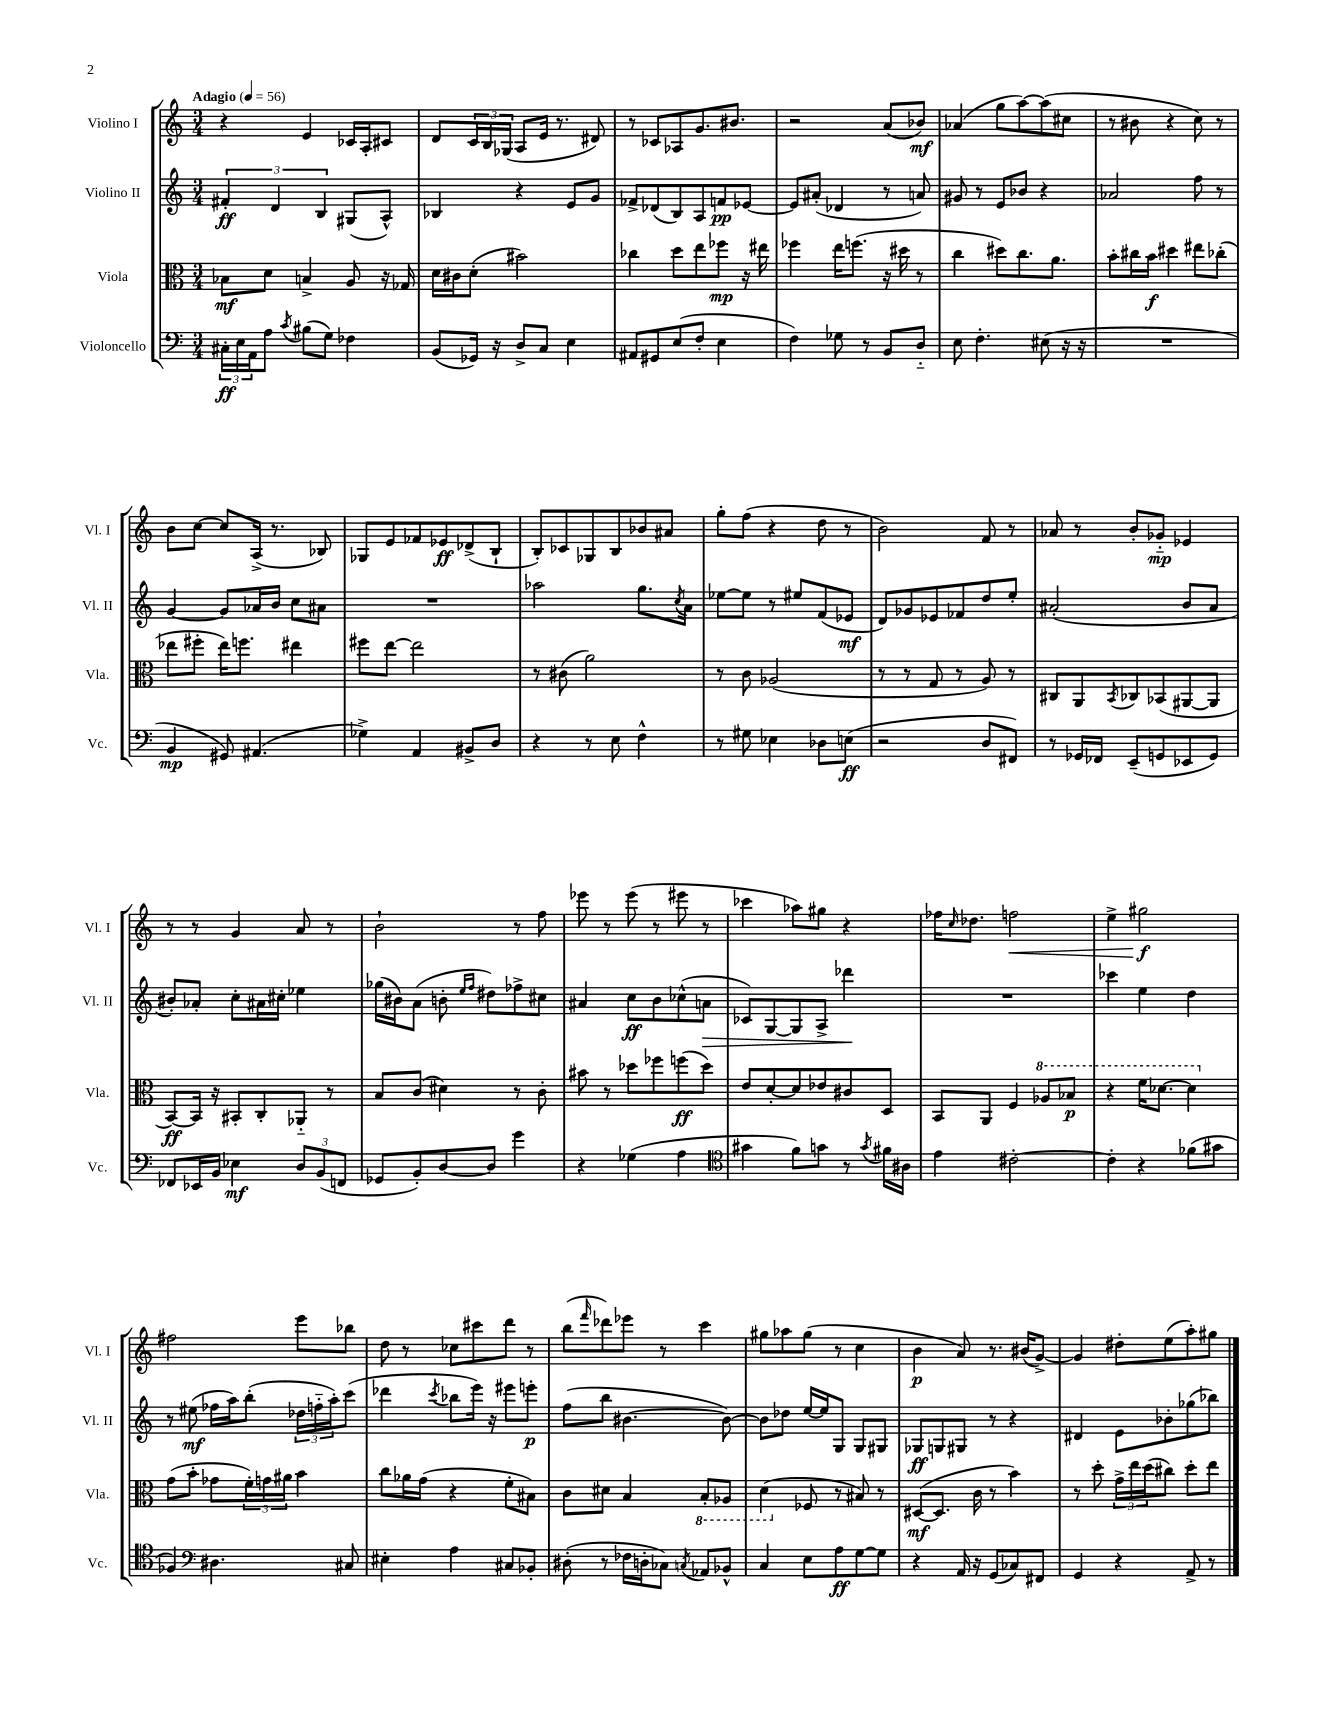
<<
\new StaffGroup <<
\new Staff = "s0" \with { instrumentName = "Violino I" shortInstrumentName = "Vl. I" } {
    \clef treble \key c \major \numericTimeSignature \time 3/4 \tempo "Adagio" 4 = 56
    r4 e'4 ces'16 a16-. cis'8 |
    d'8 \tuplet 3/2 { c'16 b16 ges16( } a8 e'16 r8. dis'8) |
    r8 ces'8 aes8 g'8. bis'8. |
    r2 a'8( bes'8\mf) |
    aes'4( g''8 a''8~) a''8( cis''8 |
    r8 bis'8 r4 c''8) r8 |
    b'8 c''8~ c''8 a16->( r8. bes8) |
    ges8 e'8 fes'8 ees'8\ff des'8->( b8-! |
    b8-.) ces'8 ges8 b8 bes'8 ais'8 |
    g''8-. f''8( r4 d''8 r8 |
    b'2) f'8 r8 |
    aes'8 r8 b'8-. ges'8-_\mp ees'4 |
    r8 r8 g'4 a'8 r8 |
    b'2-! r8 f''8 |
    ees'''8 r8 ees'''8( r8 eis'''8 r8 |
    ces'''4 aes''8) gis''8 r4 |
    fes''16 \grace { c''16 } des''8. f''2\< |
    e''4-> gis''2\f\! |
    fis''2 e'''8 bes''8 |
    d''8 r8 ces''8 cis'''8 d'''8 r8 |
    b''8( \grace { f'''16 } des'''8) ees'''8 r8 c'''4 |
    gis''8 aes''8 gis''8( r8 c''4 |
    b'4\p a'8) r8. bis'16( g'8~->) |
    g'4 dis''8-. e''8( a''8-.) gis''8 \bar "|." |
}
\new Staff = "s1" \with { instrumentName = "Violino II" shortInstrumentName = "Vl. II" } {
    \clef treble \key c \major \numericTimeSignature \time 3/4
    \tuplet 3/2 { fis'4-.\ff d'4 b4 } gis8( a8-^) |
    bes4 r4 e'8 g'8 |
    fes'8-> des'8( b8) a8 f'8\pp ees'8~ |
    ees'8 ais'8-.( des'4 r8 a'8) |
    gis'8 r8 e'8 bes'8 r4 |
    aes'2 f''8 r8 |
    g'4~ g'8 aes'16 b'16 c''8 ais'8 |
    R2. |
    aes''2 g''8. \acciaccatura { c''8 } a'16 |
    ees''8~ ees''8 r8 eis''8 f'8( ees'8\mf |
    d'8) ges'8 ees'8 fes'8 d''8 e''8-. |
    ais'2-.( b'8 ais'8 |
    bis'8-.) aes'8-. c''8-. ais'16 cis''16-. ees''4 |
    ges''16( bis'16) a'8( b'8-. \grace { e''16 f''16 } dis''8) fes''8-> cis''8 |
    ais'4 c''8\ff b'8 ces''8-^( a'8\> |
    ces'8) g8~ g8 a8-> des'''4\! |
    R2. |
    ces'''4 e''4 d''4 |
    r8 eis''8\mf( fes''16 a''16) b''8-.( \tuplet 3/2 { des''16 f''16-_ a''16-.) } c'''8( |
    des'''4 \acciaccatura { c'''8 } bes''8 e'''16) r16 eis'''8 e'''8-.\p |
    f''8( b''8 bis'4.~ bis'8~) |
    bis'8 des''8 e''16~ e''16 g8 g8 gis8 |
    ges8\ff g8 gis8 r8 r4 |
    dis'4 e'8 bes'8-. ges''8( bes''8) \bar "|." |
}
\new Staff = "s2" \with { instrumentName = "Viola" shortInstrumentName = "Vla." } {
    \clef alto \key c \major \numericTimeSignature \time 3/4
    bes8\mf d'8 b4-> a8 r16 ges16 |
    d'16 cis'16 d'8-.( bis'2) |
    ces''4 d''8 e''8 fes''8\mp r16 eis''16 |
    fes''4 e''16 f''8.( r16 dis''16 r8 |
    c''4 dis''8) c''8. a'8. |
    b'8-. cis''16 b'16\f dis''4 eis''8 ces''8-.( |
    ees''8 fis''8-. ees''16) f''8. eis''4 |
    fis''8 e''8~ e''2 |
    r8 cis'8( a'2) |
    r8 c'8 aes2( |
    r8 r8 g8 r8 a8) r8 |
    cis8 a,8 \acciaccatura { b,8 } ces8 bes,8( ais,8~ ais,8 |
    b,8~\ff) b,16 r16 bis,8-. c8-. aes,8-_ r8 |
    b8 c'8( dis'4) r8 c'8-. |
    bis'8 r8 des''8 fes''8 f''8\ff( des''8) |
    e'8 d'8~-. d'8 ees'8 cis'8 d8 |
    b,8 a,8 f4 \ottava #1 aes'8 bes'8\p |
    r4 f''16 des''8.~ des''4 \ottava #0 |
    g'8( b'8-. ges'8 \tuplet 3/2 { f'16-.) g'16 ais'16 } b'4 |
    c''8 aes'16 g'16( r4 f'8-. bis8) |
    c'8 dis'8 b4 \ottava #-1 b,8-. aes,8 |
    d4( \ottava #0 fes8 r8 bis8) r8 |
    dis8~\mf( dis8. c'16 r8 b'4) |
    r8 d''8-. \tuplet 3/2 { g'16-> e''16 d''16( } cis''8) d''8-. e''8 \bar "|." |
}
\new Staff = "s3" \with { instrumentName = "Violoncello" shortInstrumentName = "Vc." } {
    \clef bass \key c \major \numericTimeSignature \time 3/4
    \tuplet 3/2 { cis16-.\ff e16 a,16 } a8 \acciaccatura { c'8 } bis8( g8) fes4 |
    b,8( ges,16) r16 d8-> c8 e4 |
    ais,8 gis,8 e8( f8-. e4 |
    f4) ges8 r8 b,8 d8-_ |
    e8 f4.-. eis8( r16 r16 |
    R2. |
    b,4\mp gis,8) ais,4.( |
    ges4->) a,4 bis,8-> d8 |
    r4 r8 e8 f4-^ |
    r8 gis8 ees4 des8 e8\ff( |
    r2 d8 fis,8) |
    r8 ges,16 fes,16 e,8--( g,8 ees,8 g,8) |
    fes,8 ees,16 b,16 ees4\mf \tuplet 3/2 { d8 b,8( f,8 } |
    ges,8 b,8-.) d8~ d8 g'4 |
    r4 ges4( a4 |
    \clef tenor gis'4 f'8) g'8 r8 \acciaccatura { g'8 } fis'16 ais16 |
    e'4 cis'2~-. |
    cis'4-. r4 fes'8( gis'8 |
    fes4) \clef bass dis4. cis8 |
    eis4-. a4 cis8 bes,8-. |
    dis8-.( r8 fes16 d16-. ces8) \acciaccatura { c8 } aes,8 bes,8-^ |
    c4 e8 a8\ff g8~ g8 |
    r4 a,16 r16 g,8( ces8) fis,8 |
    g,4 r4 a,8-> r8 \bar "|." |
}
>>
>>
\layout { \context { \Score \remove "Bar_number_engraver" } }
